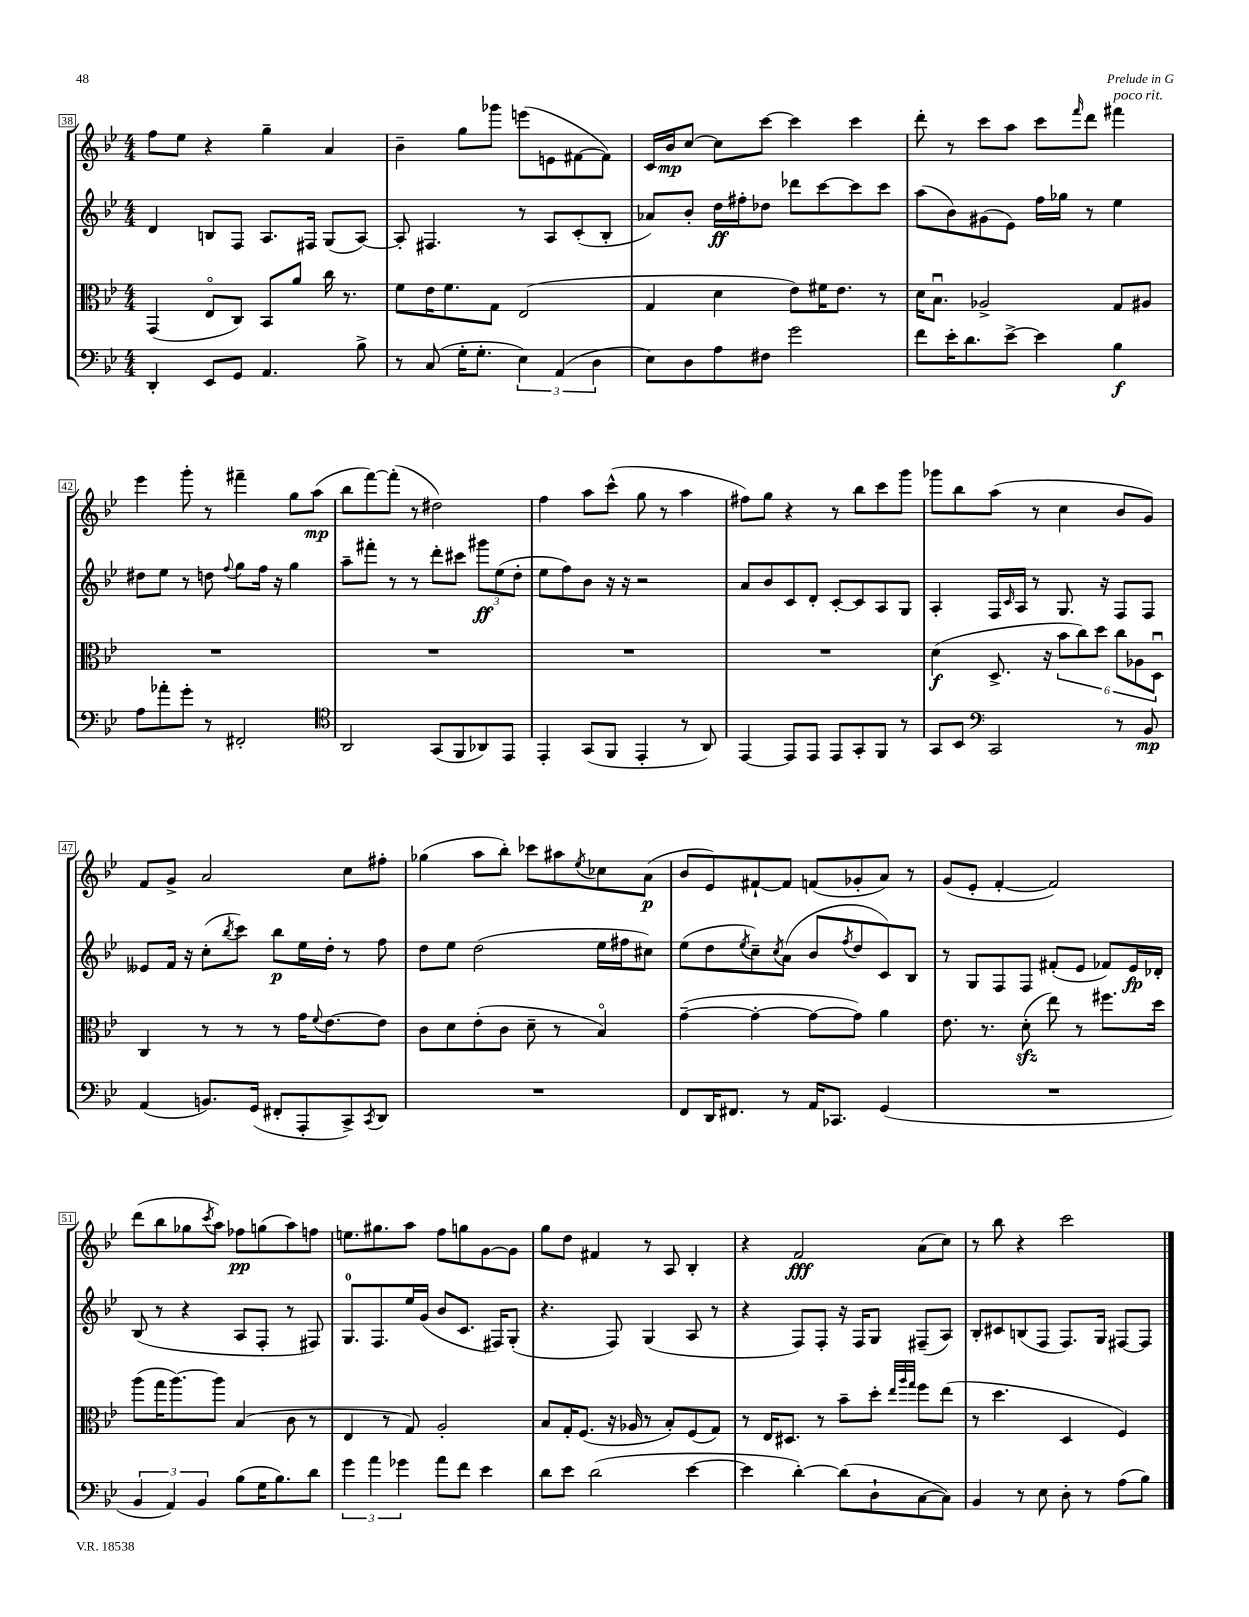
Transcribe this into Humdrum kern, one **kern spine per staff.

**kern	**kern	**kern	**kern
*staff4	*staff3	*staff2	*staff1
*clefF4	*clefC3	*clefG2	*clefG2
*k[b-e-]	*k[b-e-]	*k[b-e-]	*k[b-e-]
*M4/4	*M4/4	*M4/4	*M4/4
4DD'	(4GG	4d	8ff
.	.	.	8ee-
8EE-	8E-o	8B	4r
8GG	8C)	8F	.
4.AA	8BB-	8.A	4gg~
.	8a	.	.
.	.	16F#	.
.	16cc	(8G	4a
.	8.r	.	.
8B-^	.	[8A)	.
=	=	=	=
8r	8f	8A']	4b-~
(8C	16e-	4.F#	.
.	8.f	.	.
16G'	.	.	8gg
8.G'	.	.	.
.	8G	.	8ggg-
6E-)	(2E-	8r	(8eee
.	.	8A	8e
(6AA	.	.	.
.	.	(8c'	[8f#
6D	.	.	.
.	.	8B-'	8f#])
=	=	=	=
8E-)	4G	8a-)	16c
.	.	.	16b-
8D	.	8b-'	[8cc
8A	4d	16dd	8cc]
.	.	16ff#'	.
8F#	.	8dd-	[8ccc
2g	8e-)	8ddd-	4ccc]
.	16f#	[8ccc	.
.	8.e-	.	.
.	.	8ccc]	4ccc
.	8r	8ccc	.
=	=	=	=
8f	16d	(8aa	8ddd'
.	8.B-u	.	.
16e-'	.	8b-)	8r
8.d	.	.	.
.	2A-^	(8g#	8ccc
[8e-^	.	8e-)	8aa
4e-]	.	16ff	8ccc
.	.	16gg-	.
.	.	.	16qqfff
.	.	8r	8ddd
4B-	8G	4ee-	4fff#
.	8A#	.	.
=	=	=	=
8A	1r	8dd#	4eee-
8a-'	.	8ee-	.
8g'	.	8r	8ggg'
8r	.	8dd	8r
.	.	8qqff	.
2FF#'	.	8gg	4fff#~
.	.	16ff	.
.	.	16r	.
.	.	4gg	8gg
.	.	.	(8aa
=	=	=	=
*clefC4	*	*	*
2AA	1r	8aa~	8bb-
.	.	8fff#'	[8fff)
.	.	8r	(8fff']
.	.	8r	8r
(8GG	.	8ddd'	2dd#)
8FF	.	8ccc#	.
8AA-)	.	12ggg#	.
.	.	(12ee-	.
8EE-	.	.	.
.	.	12dd'	.
=	=	=	=
4EE-'	1r	8ee-	4ff
.	.	8ff)	.
(8GG	.	8b-	8aa
8FF	.	16r	(8ccc^^
.	.	16r	.
4EE-'	.	2r	8gg
.	.	.	8r
8r	.	.	4aa
8AA)	.	.	.
=	=	=	=
[4EE-	1r	8a	8ff#)
.	.	8b-	8gg
8EE-]	.	8c	4r
8EE-	.	8d'	.
8EE-	.	[8c'	8r
8GG'	.	8c]	8bb-
8FF	.	8A	8ccc
8r	.	8G	8ggg
=	=	=	=
8GG	(4d	4A'	8ggg-
8BB-	.	.	8bb-
*clefF4	*	*	*
2CC	8.D^	16F	(8aa
.	.	16qqc	.
.	.	16A	.
.	.	8r	8r
.	16r	.	.
.	12b-	8.G	4cc
.	12cc)	.	.
.	12dd	.	.
.	.	16r	.
8r	12cc	8F	8b-
.	12A-	.	.
8BB-	.	8F	8g)
.	12Du	.	.
=	=	=	=
(4AA	4C	8e--	8f
.	.	16f	8g^
.	.	16r	.
8.BB)	8r	(8cc'	2a
.	.	8qbb-	.
.	8r	8ccc)	.
(16GG	.	.	.
8FF#'	8r	8bb-	.
8AAA'	16g	16ee-	.
.	8qqf	.	.
.	[8.e-	16dd'	.
8CC^)	.	8r	8cc
8qCC	.	.	.
8DD	8e-]	8ff	8ff#'
=	=	=	=
1r	8c	8dd	(4gg-
.	8d	8ee-	.
.	(8e-'	(2dd	8aa
.	8c	.	8bb-')
.	8d~	.	8ccc-
.	8r	.	8aa#
.	.	.	8qee-
.	4B-o)	16ee-	8cc-
.	.	16ff#	.
.	.	8cc#)	(8a
=	=	=	=
8FF	([4g~	(8ee-	8b-
16DD	.	8dd	8e-)
8.FF#	.	.	.
.	.	8qee-	.
.	4g'_	8cc~)	[8f#`
.	.	8qcc	.
8r	.	(8a	8f#]
16AA	8g_	8b-	(8f
8.CC-	.	.	.
.	.	8qff	.
.	8g])	8dd	8g-'
(4GG	4a	8c)	8a)
.	.	8B-	8r
=	=	=	=
1r	8.e-	8r	(8g
.	.	8G	8e-'
.	8.r	.	.
.	.	8F	[4f'
.	(8d'	8F	.
.	8ee-)	(8f#'	2f])
.	8r	8e-	.
.	8.ff#	8f-)	.
.	.	16e-	.
.	16dd	16d-'	.
=	=	=	=
6BB-	(8aa	(8B-	(8ddd
.	16gg	8r	8bb-
6AA)	.	.	.
.	[8.aa)	.	.
.	.	4r	8gg-
6BB-	.	.	.
.	.	.	8qccc
.	8aa]	.	8aa)
(8B-	(4B-	8A	8ff-
16G	.	8F'	(8gg
8.B-)	.	.	.
.	8c	8r	8aa)
8d	8r	8F#)	8ff
=	=	=	=
6g	4E-	8.G	8.ee
6a	.	.	.
.	.	8.F	8.gg#
.	8r	.	.
6g-	.	.	.
.	8G)	16ee-	8aa
.	.	(16g	.
8a	2A'	8b-	8ff
8f	.	8.c	8gg
4e-	.	.	[8g
.	.	16F#)	.
.	.	(8G'	8g]
=	=	=	=
8d	8B-	4.r	8gg
8e-	16G'	.	8dd
.	(8.F	.	.
(2d	.	.	4f#
.	16r	8F)	.
.	16A-	.	.
.	8r	(4G	8r
.	8B-')	.	8A
[4e-	(8F	8A	4B-'
.	8G)	8r	.
=	=	=	=
4e-]	8r	4r	4r
.	16E-	.	.
.	8.D#	.	.
[4d')	.	8F)	2f
.	8r	8F'	.
(8d]	8b-~	16r	.
.	.	16F	.
8D`	8dd'	8G	.
.	32qqee-	.	.
.	32qqaa	.	.
.	32qqgg	.	.
[8C	8ff	(8F#~	(8a
8C])	(8ee-	8A)	8cc)
=	=	=	=
4BB-	8r	8B-'	8r
.	4.dd	8c#	8bb-
8r	.	(8B	4r
8E-	.	8F	.
8D'	4D	8.F)	2ccc
8r	.	.	.
.	.	16G	.
(8A	4F)	[8F#	.
8B-)	.	8F#]	.
==	==	==	==
*-	*-	*-	*-
